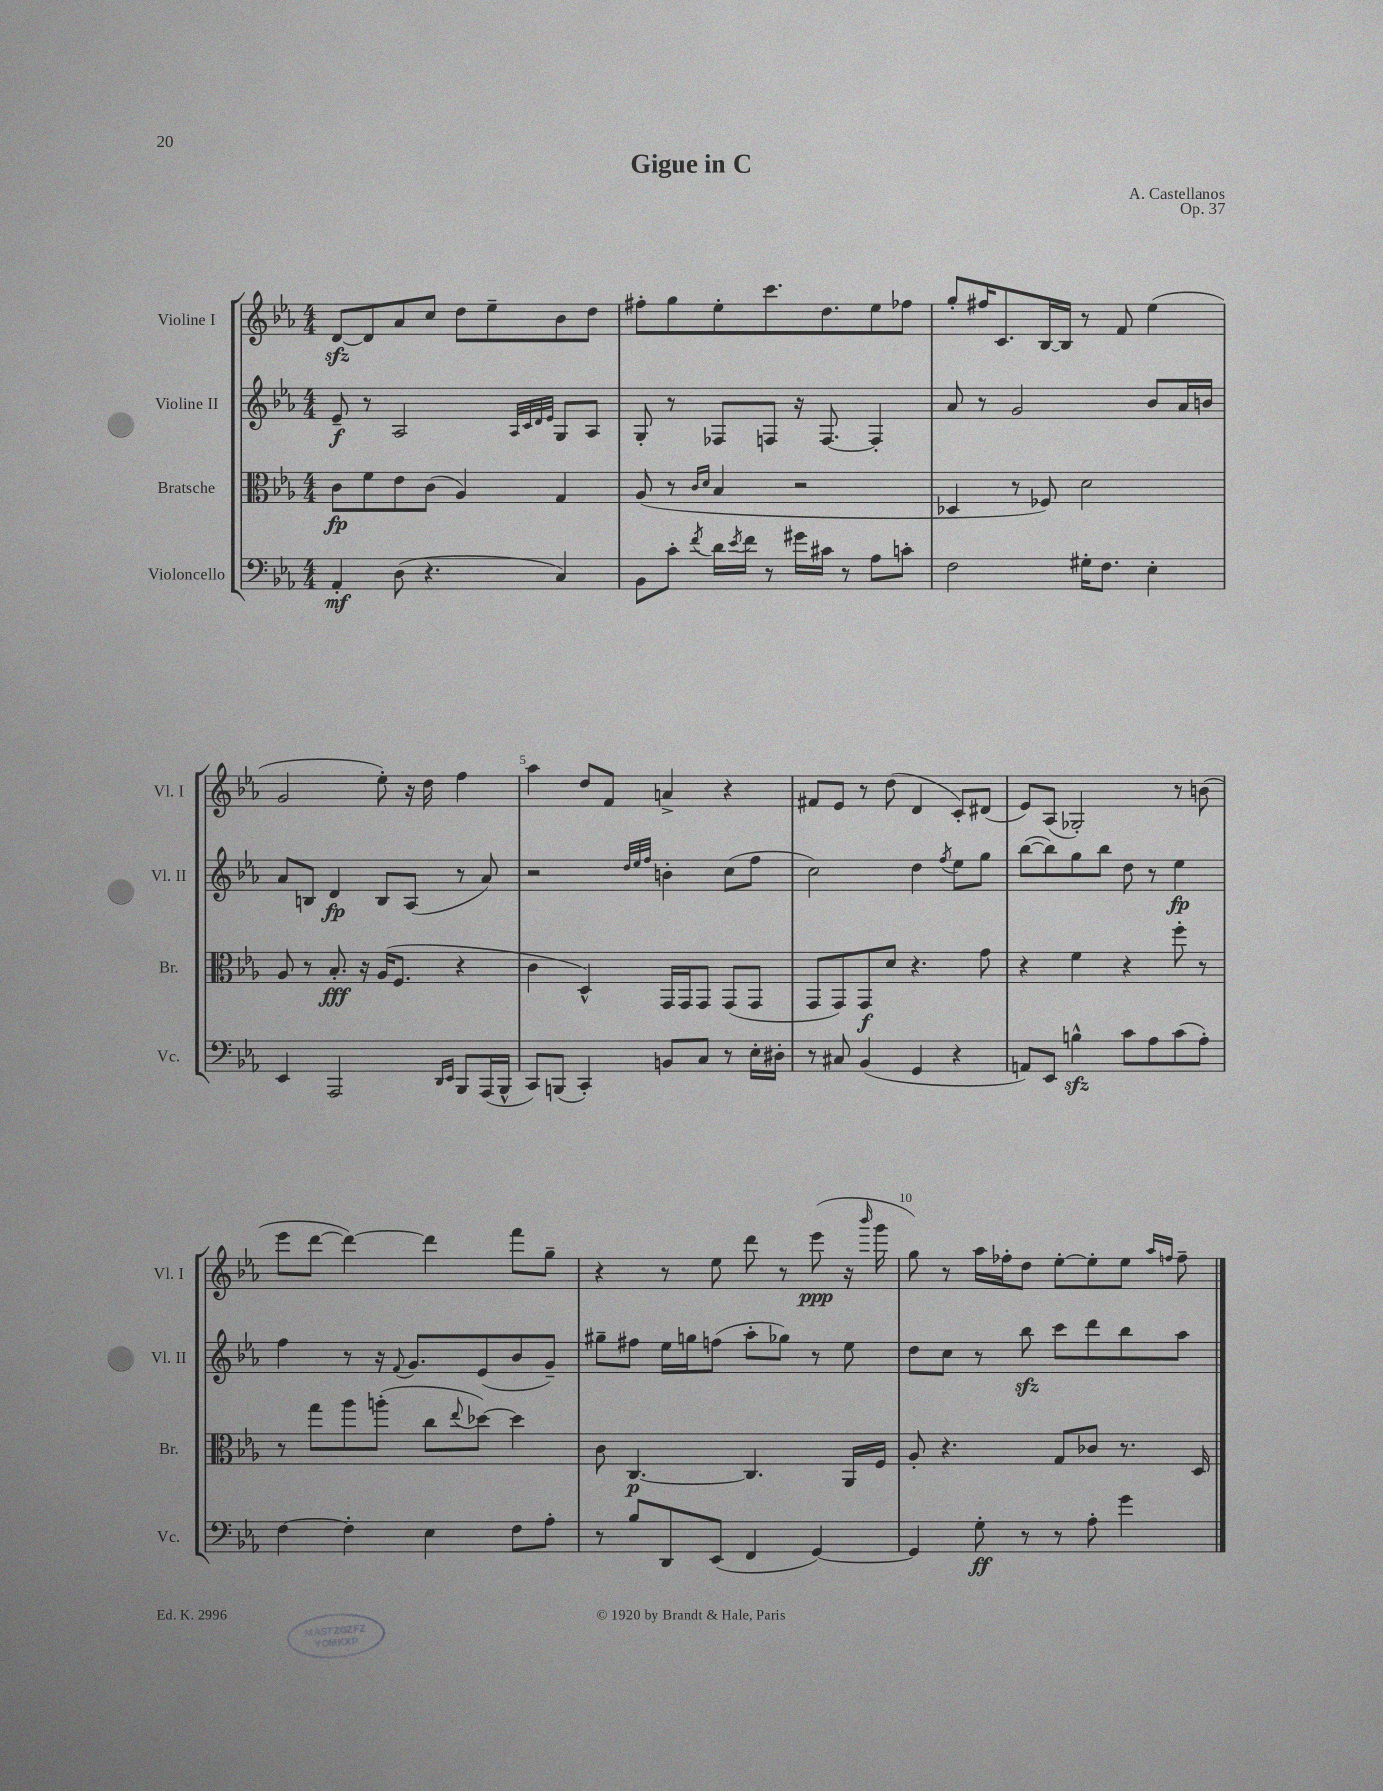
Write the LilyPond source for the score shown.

\header { title = "Gigue in C" composer = "A. Castellanos" opus = "Op. 37" }
<<
\new StaffGroup <<
\new Staff = "s0" \with { instrumentName = "Violine I" shortInstrumentName = "Vl. I" } {
    \clef treble \key ees \major \numericTimeSignature \time 4/4
    d'8~\sfz d'8 aes'8 c''8 d''8 ees''8-- bes'8 d''8 |
    fis''8-. g''8 ees''8-. c'''8. d''8. ees''8 fes''8 |
    g''8-. fis''16 c'8. bes16~ bes16 r8 f'8 ees''4( |
    g'2 ees''8-.) r16 d''16 f''4 |
    aes''4 d''8 f'8 a'4-> r4 |
    fis'8 ees'8 r8 d''8( d'4 c'8-.) dis'8( |
    ees'8) aes8( ges2-.) r8 b'8( |
    ees'''8 d'''8~ d'''4~) d'''4 f'''8 g''8-- |
    r4 r8 ees''8 d'''8 r8 ees'''8\ppp( r16 \grace { bes'''16 } g'''16 |
    g''8) r8 aes''16 fes''16-. d''8 ees''8~-. ees''8-. ees''8 \grace { aes''16 f''16 } f''8-- \bar "|." |
}
\new Staff = "s1" \with { instrumentName = "Violine II" shortInstrumentName = "Vl. II" } {
    \clef treble \key ees \major \numericTimeSignature \time 4/4
    ees'8--\f r8 aes2 \grace { aes32 c'32 d'32 ees'32 } g8 aes8 |
    g8-. r8 fes8 f8 r16 f8.~ f4-. |
    aes'8 r8 g'2 bes'8 aes'16 b'16 |
    aes'8 b8 d'4\fp b8 aes8( r8 aes'8) |
    r2 \grace { d''32 ees''32 f''32 } b'4-. c''8( f''8 |
    c''2) d''4 \acciaccatura { f''8 } ees''8 g''8 |
    bes''8~( bes''8) g''8 bes''8 d''8 r8 ees''4\fp |
    f''4 r8 r16 \appoggiatura { f'8 } g'8. ees'8( bes'8 g'8--) |
    gis''8-- fis''8 ees''16 g''16 f''8( aes''8-. ges''8) r8 ees''8 |
    d''8 c''8 r8 bes''8\sfz c'''8 d'''8 bes''8 aes''8 \bar "|." |
}
\new Staff = "s2" \with { instrumentName = "Bratsche" shortInstrumentName = "Br." } {
    \clef alto \key ees \major \numericTimeSignature \time 4/4
    c'8\fp f'8 ees'8 c'8( aes4) g4 |
    aes8( r8 \grace { c'16 d'16 } bes4 r2 |
    des4 r8 fes8) d'2 |
    aes8 r8 bes8.-.\fff r16 aes16( f8. r4 |
    c'4 d4-^) g,16 g,16 g,8 g,8( g,8 |
    g,8 g,8) g,8\f d'8 r4. g'8 |
    r4 f'4 r4 f''8-. r8 |
    r8 g''8 aes''8 a''8-.( c''8 \appoggiatura { ees''8 } des''8~) des''4 |
    c'8 c4.~\p c4. aes,16 f16 |
    aes8-. r4. g8 ces'8 r8. d16 \bar "|." |
}
\new Staff = "s3" \with { instrumentName = "Violoncello" shortInstrumentName = "Vc." } {
    \clef bass \key ees \major \numericTimeSignature \time 4/4
    aes,4-.\mf d8( r4. c4) |
    bes,8 c'8-. \acciaccatura { f'8 } d'16 \acciaccatura { ees'8 } f'16 r8 gis'16 cis'16 r8 aes8 c'8-. |
    f2 gis16-. f8. ees4-. |
    ees,4 aes,,2 \grace { d,16 ees,16 } bes,,8 aes,,16( bes,,16-^ |
    c,8) b,,8( c,4-.) b,8 c8 r8 ees16-. dis16-. |
    r8 cis8 bes,4( g,4 r4 |
    a,8) ees,8 b4-^\sfz c'8 aes8 c'8( aes8-.) |
    f4~ f4-. ees4 f8 aes8-. |
    r8 bes8 d,8 ees,8( f,4 g,4~) |
    g,4 g8-.\ff r8 r8 aes8-. g'4 \bar "|." |
}
>>
>>
\layout { \context { \Score \override BarNumber.break-visibility = ##(#f #t #t) barNumberVisibility = #(every-nth-bar-number-visible 5) } }
